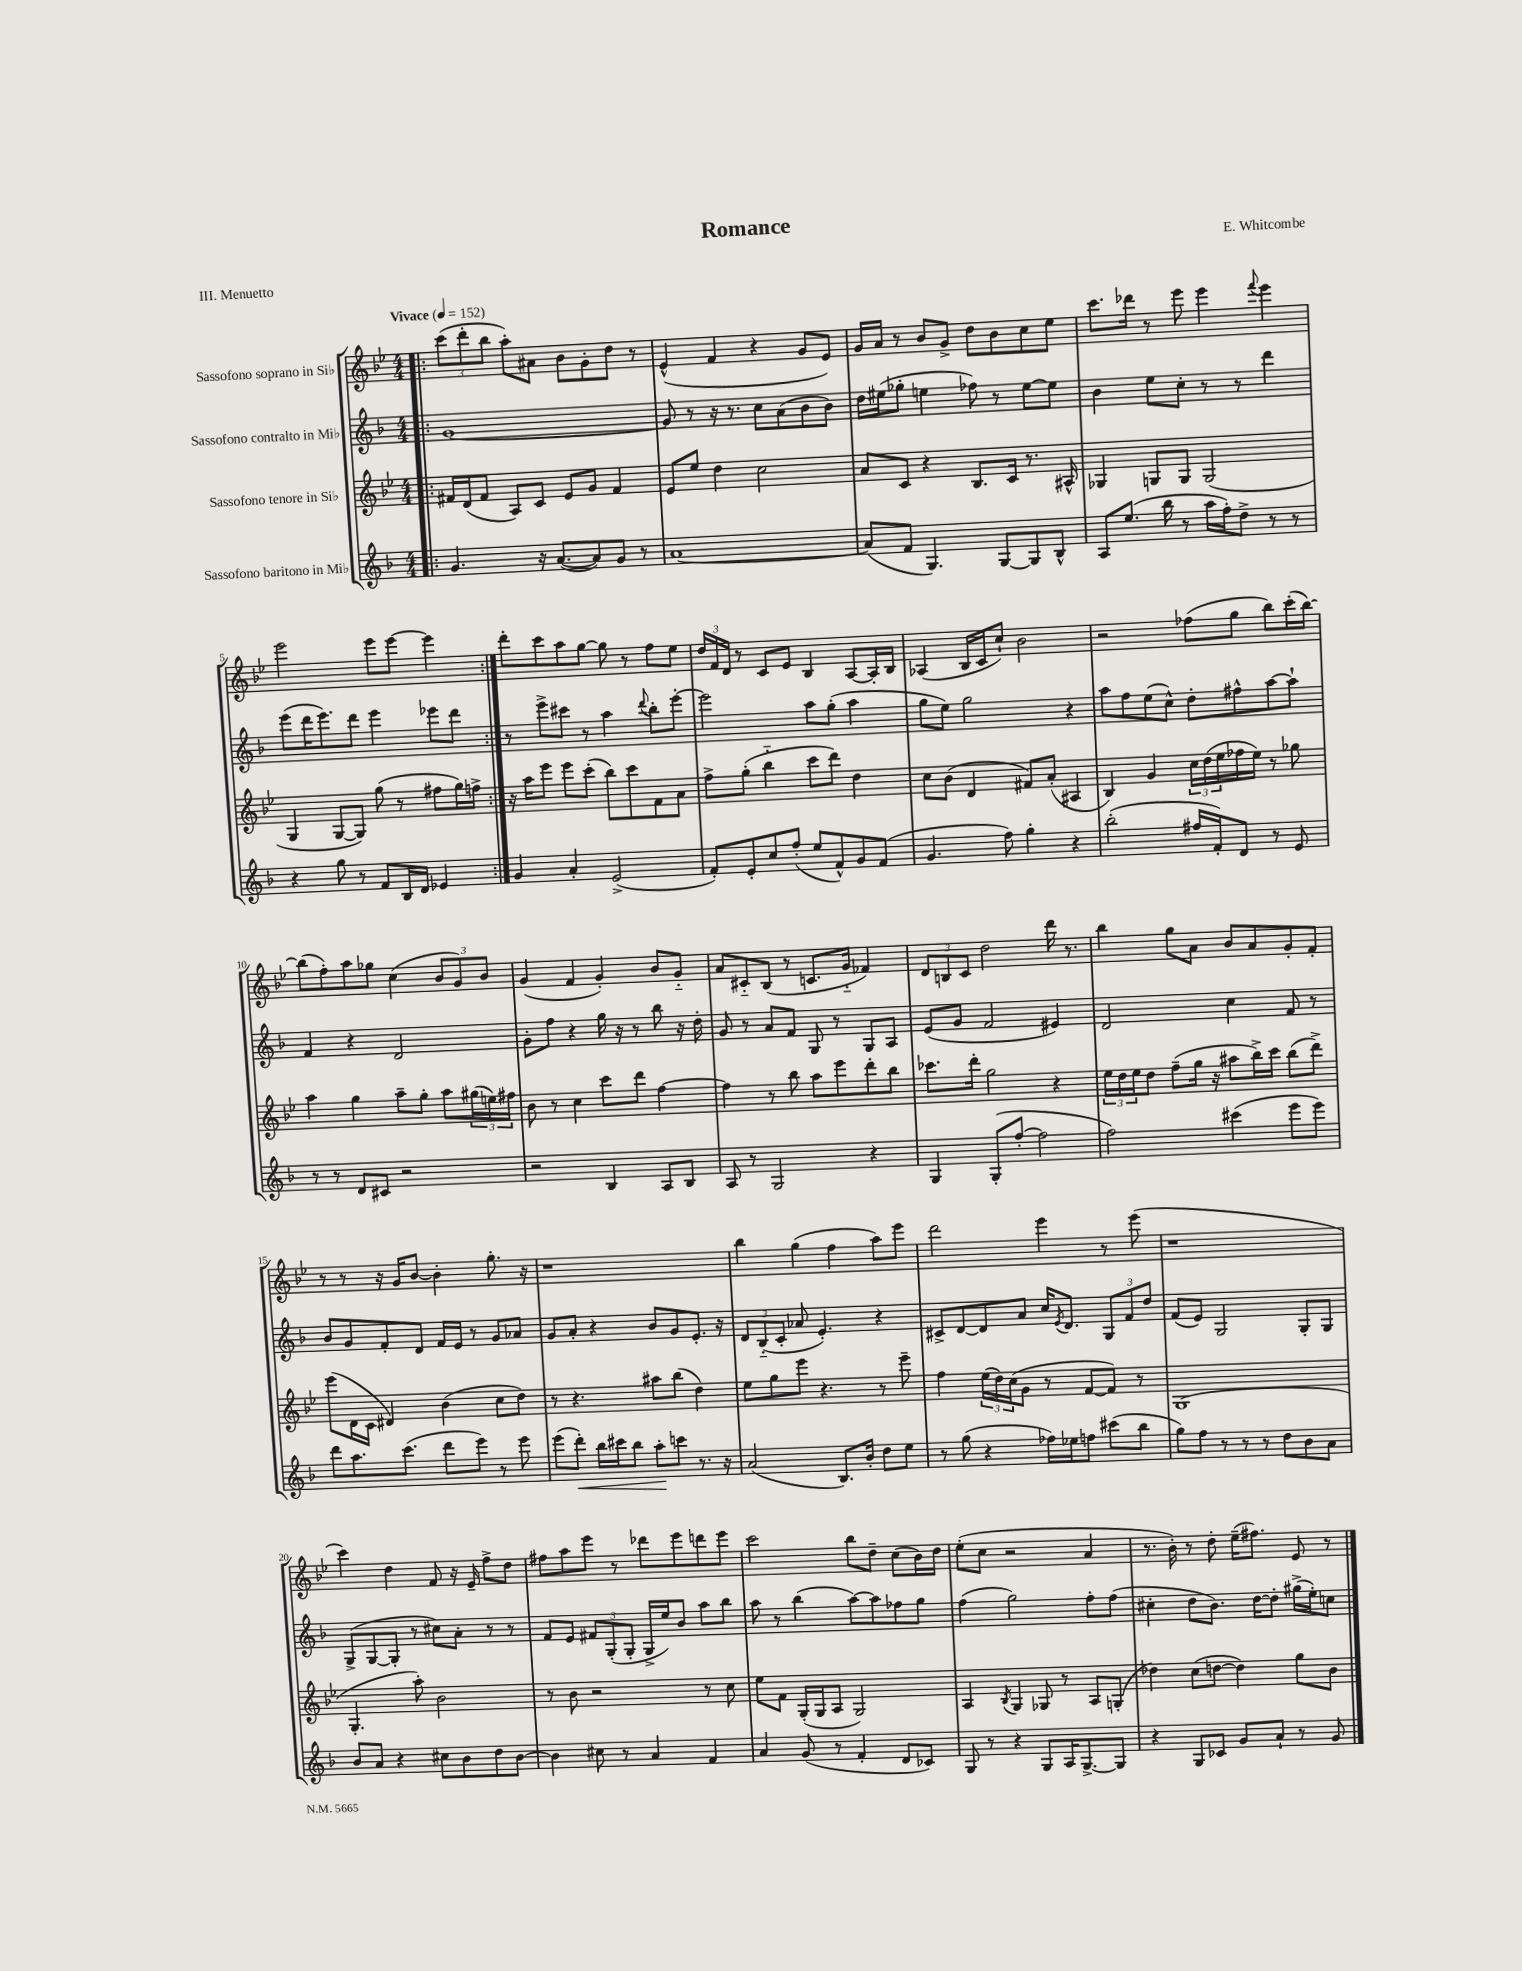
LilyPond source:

\header { title = "Romance" composer = "E. Whitcombe" piece = "III. Menuetto" }
<<
\new StaffGroup <<
\new Staff = "s0" \with { instrumentName = "Sassofono soprano in Sib" } {
    \clef treble \key bes \major \numericTimeSignature \time 4/4 \tempo "Vivace" 4 = 152
    \repeat volta 2 { \bar ".|:" \tuplet 3/2 { c'''8( d'''8-. bes''8 } a''8-.) ais'8 bes'8 g'8-. d''8 r8 |
    ees'4-^( f'4 r4 g'8 ees'8) |
    g'16 a'16 r8 bes'8 g'8-> d''8 bes'8 c''8 ees''8 |
    c'''8. des'''16 r8 ees'''8 ees'''4 \appoggiatura { f'''8 } ees'''4 |
    ees'''2 ees'''8 ees'''8~ ees'''4 | }
    d'''8-. c'''8 a''8 g''8~ g''8 r8 f''8 ees''8 |
    \tuplet 3/2 { d''16 f'16 d'16 } r8 c'8 ees'8 bes4 a8~ a16-. bes16 |
    aes4( bes16 c'16 c''8-!) bes'2 |
    r2 fes''8( g''8 bes''8) c'''16-.( bes''16~) |
    bes''8( f''8-.) a''8 ges''8 c''4( \tuplet 3/2 { bes'8 g'8) bes'8 } |
    g'4( f'4 g'4-.) bes'8 g'8-_ |
    a'8 cis'8-_ bes8( r8 c'8. g'16-_ fes'4) |
    \tuplet 3/2 { d'8 b8 c'8 } d''2 d'''16 r8. |
    bes''4 g''8 a'8 bes'8 a'8 g'8-. f'8-. |
    r8 r8 r16 g'16 bes'8~ bes'4-. g''8.-. r16 |
    r1 |
    bes''4 g''4( f''4 a''8) ees'''8 |
    d'''2 ees'''4 r8 ees'''8( |
    r1 |
    c'''4) d''4 f'8 r16 ees'16-- f''8-> d''8 |
    fis''8 a''8 ees'''8 r8 des'''8 ees'''8 d'''8 ees'''8 |
    c'''2 bes''8 d''8-- c''8( bes'16) d''16 |
    ees''8-.( c''8 r2 a'4 |
    r8. bes'16-.) r8 d''8-. ees''16--( fis''8.) ees'8 r8 \bar "|." |
}
\new Staff = "s1" \with { instrumentName = "Sassofono contralto in Mib" } {
    \clef treble \key f \major \numericTimeSignature \time 4/4
    \repeat volta 2 { \bar ".|:" g'1~ |
    g'8 r8 r16 r8. c''8 a'8( bes'8 bes'8) |
    d''16 eis''16( ges''8-. e''4 fes''8) r8 e''8~ e''8 |
    bes'4 e''8 c''8-. r8 r8 d'''4 |
    e'''8( d'''16 e'''8.) d'''8 e'''4 ees'''8 d'''8 | }
    r8 e'''8-> cis'''8 r8 a''4 \appoggiatura { d'''8 } bes''8-. e'''8~-. |
    e'''2 a''8 g''8-.( a''4 |
    g''8 e''8) g''2 r4 |
    a''8 f''8 e''8( c''8-^) d''8-. fis''8-^ a''8~ a''8-! |
    f'4 r4 d'2 |
    g'8-. f''8 r4 g''16 r16 r8 bes''8 r16 d''16-. |
    g'8 r8 a'8 f'8 g8 r8 g8 a8 |
    e'8( g'8 f'2 eis'4) |
    d'2 c''4 f'8 r8 |
    bes'8 g'8 f'8-. d'8 f'16 e'16 r8 g'8 aes'8 |
    g'8 a'8-. r4 bes'8 g'8 e'8.-. r16 |
    \tuplet 3/2 { d'8 bes8-_( c'8-. } aes'8 e'4.-.) r4 |
    cis'8-> d'8~ d'8 a'8 c''16 \acciaccatura { e'8 } d'8. \tuplet 3/2 { g8 f'8 d''8 } |
    f'8( e'8) g2 g8-. g8 |
    g8->( g8~ g8-. r8 cis''8) a'8-. r8 r8 |
    f'8 e'8 \tuplet 3/2 { fis'8 g8-.( g8-. } g16-> e''16) bes'8 a''8 bes''8 |
    a''8 r8 bes''4( a''8~) a''8 fes''8 g''8 |
    f''4( g''2) f''8-. f''8( |
    cis''4-. d''8 bes'8.) d''16~ d''8-. gis''16->( e''16-.) c''8 \bar "|." |
}
\new Staff = "s2" \with { instrumentName = "Sassofono tenore in Sib" } {
    \clef treble \key bes \major \numericTimeSignature \time 4/4
    \repeat volta 2 { \bar ".|:" fis'16 d'16( fis'8 a8) c'8 ees'8 g'8 fis'4 |
    ees'8 ees''8 d''4 c''2 |
    a'8 c'8 r4 bes8. c'16 r8. ais16-^ |
    ges4 g8 g8 g2( |
    g4 g8~ g8) g''8( r8 fis''8 g''16) f''16-> | }
    r16 a''16 ees'''8 ees'''8 c'''8-.( bes''8) c'''8 f'8 a'8 |
    f''8-> g''8-.( bes''4-_ c'''8 d'''8) d''4 |
    c''8 bes'8( d'4 fis'8) a'8-.( ais4 |
    bes4) g'4 \tuplet 3/2 { c''16 d''16( ees''16 } fes''16 ees''16) r8 ges''8 |
    a''4 g''4 a''8-- g''8-. a''8 \tuplet 3/2 { gis''16( e''16) fis''16 } |
    bes'8 r8 c''4 c'''8 d'''8 f''4~ |
    f''4 r8 bes''8 a''8 ees'''8 d'''8-. bes''8 |
    ces'''8. d'''16-. g''2 r4 |
    \tuplet 3/2 { ees''16 d''16 ees''16 } d''8 f''8--( g''16 r16 ais''8 bes''16->) c'''16 bes''8( d'''8->) |
    ees'''8( d'16 c'16 dis'4) bes'4( c''8 d''8) |
    r8 r4. ais''8 bes''8( d''4) |
    ees''8 g''8 ees'''8 r4. r8 ees'''8-- |
    f''4 \tuplet 3/2 { ees''16( d''16) c''16( } g'8 r8 f'8~ f'8) r8 |
    g1( |
    g4.-. a''8-.) bes'2 |
    r8 bes'8 r2 r8 c''8 |
    ees''8 f'8 g16-.( g16 a8 g2) |
    a4 \acciaccatura { bes8 } g4 ges8 r8 a8 g8-.( |
    des''4) c''8( d''8~ d''4) g''8 bes'8 \bar "|." |
}
\new Staff = "s3" \with { instrumentName = "Sassofono baritono in Mib" } {
    \clef treble \key f \major \numericTimeSignature \time 4/4
    \repeat volta 2 { \bar ".|:" g'4. r16 a'8.~( a'8) g'8 r8 |
    a'1~ |
    a'8( f'8 g4.) g8~ g8 bes8-^ |
    a8 e''8.( bes''16 r8 a''16 f''16-.) d''8-> r8 r8 |
    r4 g''8 r8 f'8 bes16 d'16 ees'4 | }
    g'4 a'4-. e'2->( |
    f'8-.) e'8-. c''8 f''8-.( e''8 f'8-^) g'8 f'8( |
    g'4. f''8) g''4-. r4 |
    bes''2-.( fis''16 f'16-.) d'8 r8 e'8 |
    r8 r8 d'8 cis'8 r2 |
    r2 bes4 a8 bes8 |
    a8 r8 g2 r4 |
    g4 g8-.( f''8~-. f''2 |
    f''2) cis'''4( e'''8 e'''8) |
    d'''8 a''8. c'''8.( d'''8 e'''8) r8 e'''8 |
    e'''8( d'''8-.\<) bes''16 cis'''16 bes''8 a''8-.\! c'''8 r8. r16 |
    a'2( bes8.) bes'16-. d''8 e''8 |
    r8 g''8( r4 fes''16) ees''16 f''8 cis'''8( bes''8 |
    g''8) f''8 r8 r8 r8 d''8 bes'8 a'8 |
    bes'8 a'8 r4 cis''8 bes'8 d''8 bes'8~ |
    bes'4 cis''8 r8 a'4 f'4 |
    a'4 g'8( r8 f'4-. d'8 ces'8) |
    g8 r8 r4 g8 a16 g8.~-> g8 |
    r4 g8 ces'8 g'8 a'8-! r8 g'8 \bar "|." |
}
>>
>>
